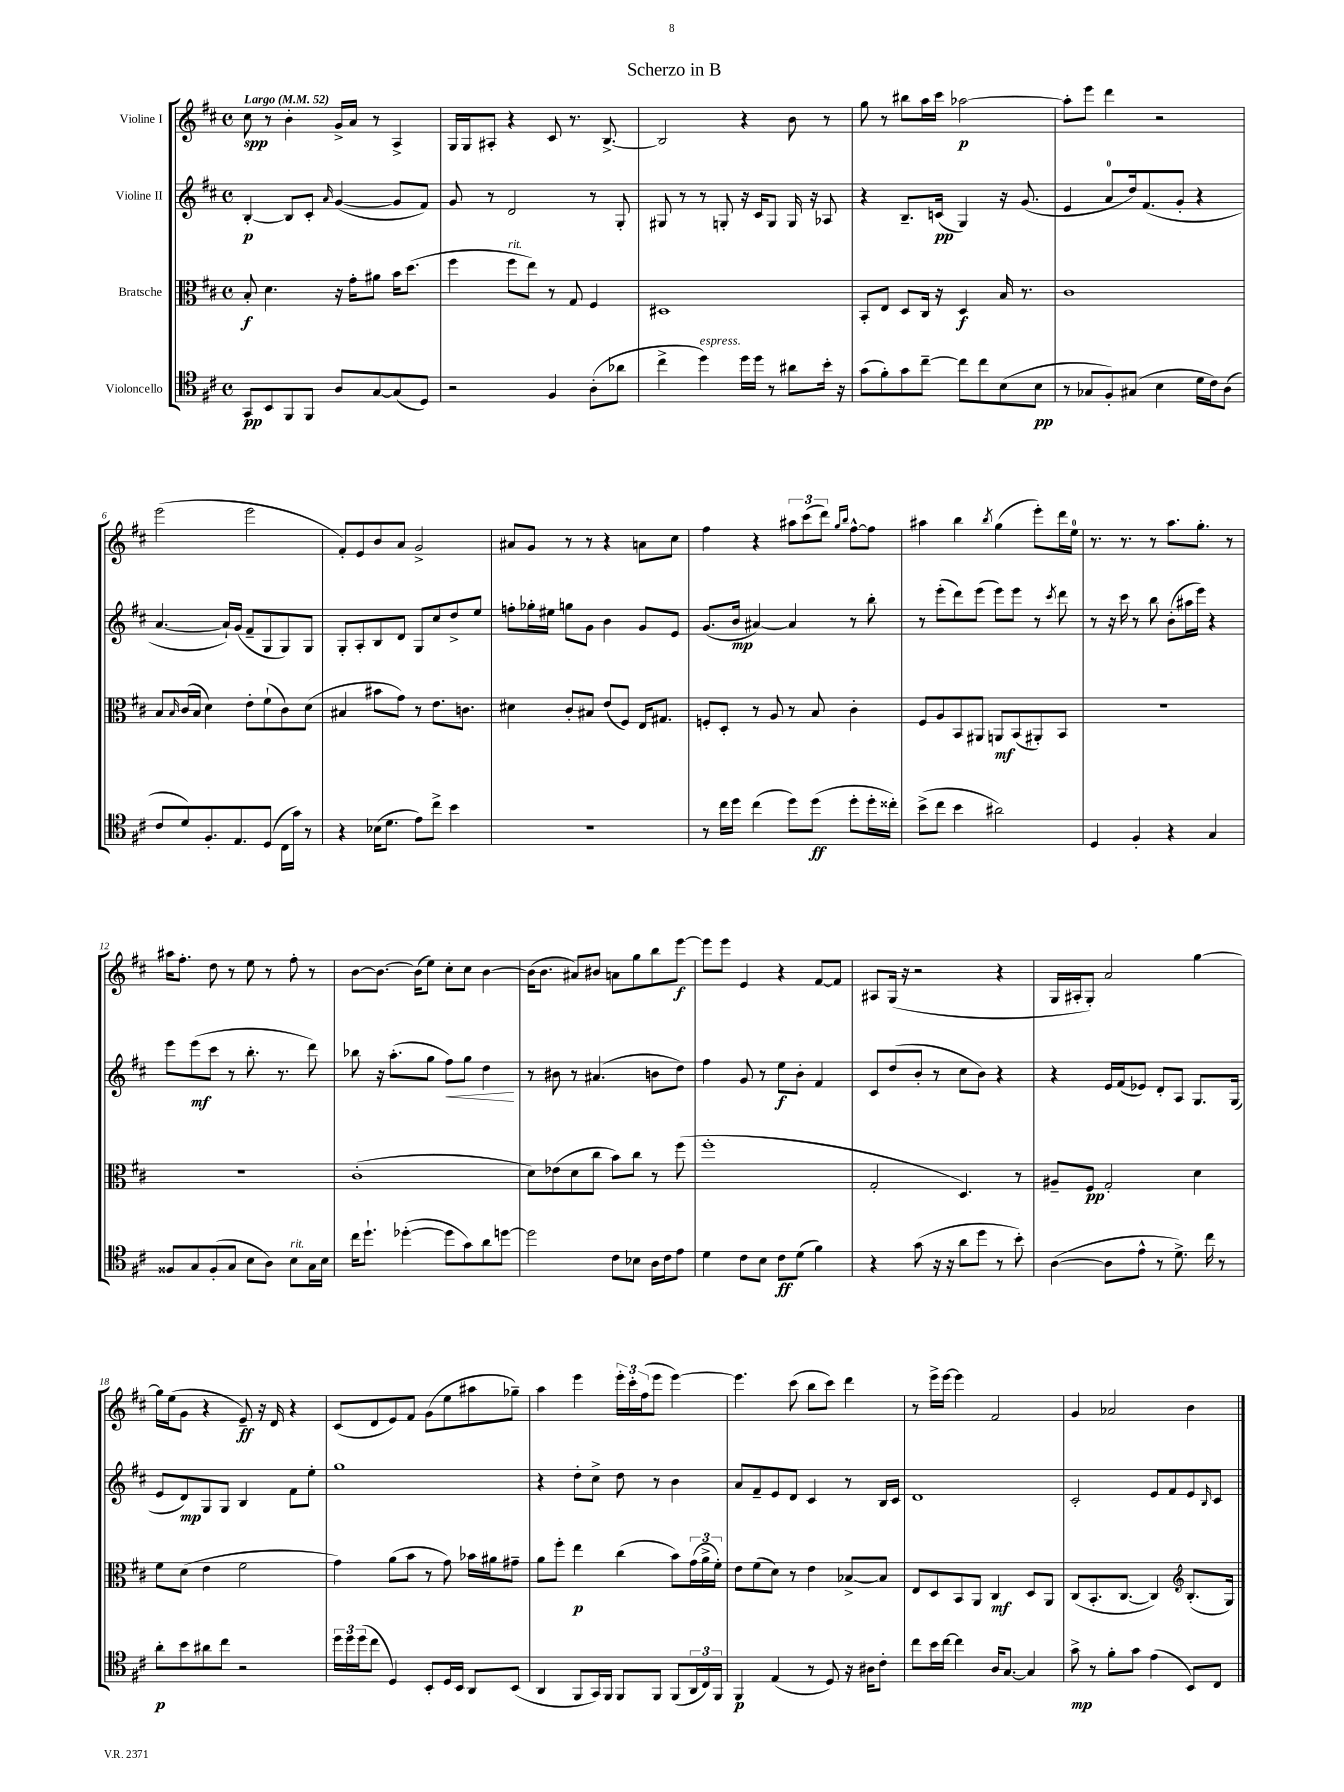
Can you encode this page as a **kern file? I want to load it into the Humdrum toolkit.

**kern	**dynam	**kern	**dynam	**kern	**dynam	**kern	**dynam
*part4	*part4	*part3	*part3	*part2	*part2	*part1	*part1
*staff4	*staff4	*staff3	*staff3	*staff2	*staff2	*staff1	*staff1
*I"Violoncello	*	*I"Bratsche	*	*I"Violine II	*	*I"Violine I	*
*clefC4	*	*clefC3	*	*clefG2	*	*clefG2	*
*k[f#c#]	*	*k[f#c#]	*	*k[f#c#]	*	*k[f#c#]	*
*M4/4	*	*M4/4	*	*M4/4	*	*M4/4	*
*met(c)	*	*met(c)	*	*met(c)	*	*met(c)	*
*MM52	*	*MM52	*	*MM52	*	*MM52	*
=1	=1	=1	=1	=1	=1	=1	=1
!	!	!	!	!	!	!LO:TX:a:B:t=Largo	!
8GG/L	pp	8B'/	f	[4B'/	p	8cc#\	spp
8BB/	.	4.d\	.	.	.	8r	.
8FF#/	.	.	.	8B/L]	.	4b'\	.
8FF#/J	.	.	.	8c#'/J	.	.	.
.	.	.	.	16qqa/	.	.	.
8A/L	.	16r	.	([4g/	.	16g^/LL	.
.	.	16g'\KL	.	.	.	16a/JJ	.
[8G/	.	8a#X\J	.	.	.	8r	.
(8G/]	.	16b\KL	.	8g/L]	.	4A^/	.
.	.	(8.dd\J	.	.	.	.	.
8D/J)	.	.	.	8f#/J)	.	.	.
=2	=2	=2	=2	=2	=2	=2	=2
2r	.	4ff#\	.	8g/	.	16G/LL	.
.	.	.	.	.	.	16G/J	.
.	.	.	.	8r	.	8A#X'/J	.
!	!	!LO:TX:a:i:t=rit.	!	!	!	!	!
.	.	8ff#\L	.	2d/	.	4r	.
.	.	8ee\J)	.	.	.	.	.
4F#/	.	8r	.	.	.	8c#/	.
.	.	8G/	.	.	.	8.r	.
(8A'\L	.	4F#/	.	8r	.	.	.
.	.	.	.	.	.	[8.B^/	.
8a-X\J	.	.	.	8G'/	.	.	.
=3	=3	=3	=3	=3	=3	=3	=3
4cc#^\	.	1D#X	.	8G#X/	.	2B/]	.
.	.	.	.	8r	.	.	.
!LO:TX:a:i:t=espress.	!	!	!	!	!	!	!
4dd\)	.	.	.	8r	.	.	.
.	.	.	.	8Gn'/	.	.	.
16dd\LL	.	.	.	16r	.	4r	.
16dd\JJ	.	.	.	16c#/KL	.	.	.
8r	.	.	.	8G/J	.	.	.
8a#X\L	.	.	.	16G/	.	8b\	.
.	.	.	.	16r	.	.	.
16b'\Jk	.	.	.	8A-X/	.	8r	.
16r	.	.	.	.	.	.	.
=4	=4	=4	=4	=4	=4	=4	=4
(8g\L	.	8BB'/L	.	4r	.	8gg\	.
8f#'\)	.	8E/J	.	.	.	8r	.
8g\	.	8D/L	.	8.B~/L	.	8bb#X\L	.
[8cc#~\J	.	16C#/Jk	.	.	.	16aa\L	.
.	.	16r	.	(16cn/Jk	pp	16ccc#\JJ	.
8cc#\L]	.	4D/	f	4G/)	.	[2aa-X\	p
8cc#\	.	.	.	.	.	.	.
(8B\	.	16B/	.	16r	.	.	.
.	.	8.r	.	(8.g/	.	.	.
8B\J	pp	.	.	.	.	.	.
=5	=5	=5	=5	=5	=5	=5	=5
8r	.	1c#	.	4e/	.	8aa-'\L]	.
8G-X/L	.	.	.	.	.	8eee\J	.
8F#'/)	.	.	.	8a/L	.	4ddd\	.
(8G#X/J	.	.	.	16dd/k)	.	.	.
.	.	.	.	(8.f#/	.	.	.
4B\	.	.	.	.	.	2r	.
.	.	.	.	8g'/J	.	.	.
16d\LL	.	.	.	4r	.	.	.
16c#\J)	.	.	.	.	.	.	.
(8A\J	.	.	.	.	.	.	.
!!LO:LB:g=z
=6	=6	=6	=6	=6	=6	=6	=6
8c#/L	.	8B/L	.	[4.a/	.	(2eee\	.
.	.	16qqB/	.	.	.	.	.
8d/)	.	(16c#/L	.	.	.	.	.
.	.	16B/JJ	.	.	.	.	.
8.F#'/	.	4d\)	.	.	.	.	.
.	.	.	.	16a`/LL])	.	.	.
8.E/	.	.	.	(16g/JJ	.	.	.
.	.	8e'\L	.	8f#~/L	.	2eee\	.
(8D/J	.	(8f#`\	.	8G/	.	.	.
16C#\LL	.	8c#\)	.	8G/)	.	.	.
16g\JJ)	.	.	.	.	.	.	.
8r	.	(8d\J	.	8G/J	.	.	.
=7	=7	=7	=7	=7	=7	=7	=7
4r	.	4B#X/	.	8G'/L	.	8f#'/L)	.
.	.	.	.	8A'/	.	8e/	.
(16B-X\KL	.	8b#X\L	.	8B/	.	8b/	.
8.d\J	.	.	.	.	.	.	.
.	.	8g\J)	.	8d/J	.	8a/J	.
8e\L)	.	8r	.	8G/L	.	2g^/	.
8cc#^\J	.	8.e\L	.	8cc#/	.	.	.
4b\	.	.	.	8dd^/	.	.	.
.	.	8.cn\J	.	.	.	.	.
.	.	.	.	8ee/J	.	.	.
=8	=8	=8	=8	=8	=8	=8	=8
1r	.	4d#X\	.	8ffn'\L	.	8a#X/L	.
.	.	.	.	16gg-X'\L	.	8g/J	.
.	.	.	.	16ee#X\JJ	.	.	.
.	.	8c#'/L	.	8ggn\L	.	8r	.
.	.	8B#X/J	.	8g\J	.	8r	.
.	.	(8e/L	.	4b\	.	4r	.
.	.	8F#/J)	.	.	.	.	.
.	.	16E/KL	.	8g/L	.	8an\L	.
.	.	8.G#X/J	.	.	.	.	.
.	.	.	.	8e/J	.	8cc#\J	.
=9	=9	=9	=9	=9	=9	=9	=9
8r	.	8Fn'/L	.	(8.g/L	.	4ff#\	.
16cc#\LL	.	8D'/J	.	.	.	.	.
16dd\JJ	.	.	.	16b/Jk	mp	.	.
(4cc#\	.	8r	.	[4a#X/)	.	4r	.
.	.	8A/	.	.	.	.	.
8dd\L)	.	8r	.	4a#/]	.	12aa#X\L	.
.	.	.	.	.	.	(12ccc#\	.
(8dd\J	ff	8B/	.	.	.	.	.
.	.	.	.	.	.	12ddd\J)	.
.	.	.	.	.	.	16qqgg/LL	.
.	.	.	.	.	.	16qqbb/JJ	.
8dd'\L	.	4c#'\	.	8r	.	[8ff#^^\L	.
16dd'\L	.	.	.	8bb'\	.	8ff#\J]	.
16cc##X'\JJ)	.	.	.	.	.	.	.
=10	=10	=10	=10	=10	=10	=10	=10
(8b^\L	.	8F#/L	.	8r	.	4aa#X\	.
8cc#\J	.	8A/	.	(8eee'\L	.	.	.
4b\	.	8BB/	.	8ddd\)	.	4bb\	.
.	.	8AA#X/J	.	(8eee\J	.	.	.
.	.	.	.	.	.	8qbb/	.
2a#X\)	.	8AAn/L	mf	8eee\L)	.	(4gg\	.
.	.	(8BB/	.	8eee\J	.	.	.
.	.	8AA#X'/)	.	8r	.	8eee'\L)	.
.	.	.	.	8qccc#/	.	.	.
.	.	8BB/J	.	8ddd\	.	16ddd\L	.
.	.	.	.	.	.	16ee\JJ	.
=11	=11	=11	=11	=11	=11	=11	=11
4D/	.	1r	.	8r	.	8.r	.
.	.	.	.	16r	.	.	.
.	.	.	.	16ccc#\	.	8.r	.
4F#'/	.	.	.	8r	.	.	.
.	.	.	.	8bb\	.	8r	.
4r	.	.	.	(8b'\L	.	8.aa\L	.
.	.	.	.	16aa#X\L	.	.	.
.	.	.	.	16eee\JJ)	.	8.gg'\J	.
4G/	.	.	.	4r	.	.	.
.	.	.	.	.	.	8r	.
!!LO:LB:g=z
=12	=12	=12	=12	=12	=12	=12	=12
8F##X/L	.	1r	.	8eee\L	.	16aa#X\KL	.
.	.	.	.	.	.	8.ff#'\J	.
8G/	.	.	.	(8eee\	mf	.	.
(8F##'/	.	.	.	8ccc#\J	.	8dd\	.
8G/J	.	.	.	8r	.	8r	.
8B\L	.	.	.	8.bb'\	.	8ee\	.
8A\J)	.	.	.	.	.	8r	.
.	.	.	.	8.r	.	.	.
!LO:TX:a:i:t=rit.	!	!	!	!	!	!	!
8B\L	.	.	.	.	.	8ff#'\	.
16G\L	.	.	.	8ddd\)	.	8r	.
16B\JJ	.	.	.	.	.	.	.
=13	=13	=13	=13	=13	=13	=13	=13
16cc#\KL	.	(1c#'	.	8bb-X\	.	[8b\L	.
8.dd`\J	.	.	.	.	.	.	.
.	.	.	.	16r	.	8.b\J_	.
.	.	.	.	(8.aa'\L	.	.	.
([4dd-X'\	.	.	.	.	.	.	.
.	.	.	.	.	.	(16b\KL]	.
.	.	.	.	8gg\J	.	8ee\J)	.
!	!	!	!	!	!LO:HP:b	!	!
8dd-\L]	.	.	.	8ff#\L)	<	8cc#'\L	.
8g\)	.	.	.	8gg\J	.	8cc#\J	.
8a\	.	.	.	4dd\	.	[4b\	.
[8ddn\J	.	.	.	.	.	.	.
.	.	.	.	.	[	.	.
=14	=14	=14	=14	=14	=14	=14	=14
2dd\]	.	8d\L)	.	8r	.	(16b\KL]	.
.	.	.	.	.	.	8.b\J	.
.	.	(8e-X\	.	8b#X\	.	.	.
.	.	8d\	.	8r	.	8a#X/L)	.
.	.	8cc#\J	.	(4.a#X/	.	8b#X/J	.
8c#\L	.	8b\L)	.	.	.	8an\L	.
8B-X\J	.	8cc#\J	.	.	.	8gg\	.
16A\LL	.	8r	.	8bn\L	.	8bb\	.
16c#\J	.	.	.	.	.	.	.
8e\J	.	(8ff#\	.	8dd\J)	.	[8eee\J	f
=15	=15	=15	=15	=15	=15	=15	=15
4d\	.	1ff#'	.	4ff#\	.	8eee\L]	.
.	.	.	.	.	.	8eee\J	.
8c#\L	.	.	.	8g/	.	4e/	.
8B\J	.	.	.	8r	.	.	.
8c#\L	ff	.	.	8ee\L	f	4r	.
(8d\J	.	.	.	8b'\J	.	.	.
4f#\)	.	.	.	4f#/	.	[8f#/L	.
.	.	.	.	.	.	8f#/J]	.
=16	=16	=16	=16	=16	=16	=16	=16
4r	.	2G'/	.	8c#/L	.	8A#X/L	.
.	.	.	.	(8dd/	.	(16G/Jk	.
.	.	.	.	.	.	16r	.
(8g\	.	.	.	8b'/J	.	2r	.
16r	.	.	.	8r	.	.	.
16r	.	.	.	.	.	.	.
8a\L	.	4.D/)	.	8cc#\L	.	.	.
8dd\J	.	.	.	8b\J)	.	.	.
8r	.	.	.	4r	.	4r	.
8b'\)	.	8r	.	.	.	.	.
=17	=17	=17	=17	=17	=17	=17	=17
([4A\	.	8A#X~/L	.	4r	.	16G/LL	.
.	.	.	.	.	.	16A#X'/J	.
.	.	8F#/J	pp	.	.	8G'/J)	.
8A\L]	.	2G'/	.	16e/LL	.	2a/	.
.	.	.	.	(16f#/J	.	.	.
8e^^\J	.	.	.	8e-X/J)	.	.	.
8r	.	.	.	8d'/L	.	.	.
8.d^\)	.	.	.	8A/J	.	.	.
.	.	4d\	.	8.G/L	.	[4gg\	.
16cc#\	.	.	.	.	.	.	.
8r	.	.	.	.	.	.	.
.	.	.	.	(16G/Jk	.	.	.
!!LO:LB:g=z
=18	=18	=18	=18	=18	=18	=18	=18
8a'\L	p	8f#\L	.	8e/L	.	16gg\LL]	.
.	.	.	.	.	.	(16ee\J	.
8b\	.	(8d\J	.	8d/)	mp	8g\J	.
8a#X\	.	4e\	.	8G/	.	4r	.
8cc#\J	.	.	.	8G/J	.	.	.
2r	.	2f#\	.	4B/	.	8e~/)	ff
.	.	.	.	.	.	16r	.
.	.	.	.	.	.	16d/	.
.	.	.	.	8f#\L	.	4r	.
.	.	.	.	8ee'\J	.	.	.
=19	=19	=19	=19	=19	=19	=19	=19
24dd\LL	.	4g\)	.	1gg	.	(8c#/L	.
24dd\	.	.	.	.	.	.	.
(24dd\J	.	.	.	.	.	.	.
8cc#\J	.	.	.	.	.	8d/	.
4D/)	.	(8a\L	.	.	.	8e/)	.
.	.	8b\J	.	.	.	8f#/J	.
8BB'/L	.	8r	.	.	.	(8g\L	.
16D/L	.	8g\)	.	.	.	8ee\	.
16BB/JJ	.	.	.	.	.	.	.
8AA/L	.	16b-X\LL	.	.	.	8aa#X\	.
.	.	16a#X\J	.	.	.	.	.
(8BB/J	.	8g#X~\J	.	.	.	8gg-X~\J)	.
=20	=20	=20	=20	=20	=20	=20	=20
4AA/	.	8a\L	.	4r	.	4aa\	.
.	.	8ff#'\J	.	.	.	.	.
8FF#/L	.	4ee\	p	8dd'\L	.	4eee\	.
16GG/L)	.	.	.	8cc#^\J	.	.	.
16FF#/JJ	.	.	.	.	.	.	.
8FF#/L	.	(4cc#\	.	8dd\	.	24eee'\LL	.
.	.	.	.	.	.	24ccc#'\	.
.	.	.	.	.	.	(24ff#\J	.
8FF#/J	.	.	.	8r	.	8eee\J	.
(8FF#/L	.	8b\L)	.	4b\	.	[4eee\)	.
24AA/L	.	(24g\L	.	.	.	.	.
24C#/)	.	24a^\	.	.	.	.	.
24FF#/JJ	.	24f#'\JJ)	.	.	.	.	.
=21	=21	=21	=21	=21	=21	=21	=21
4FF#/	p	8e\L	.	8a/L	.	4.eee\]	.
.	.	(8f#\	.	8f#~/	.	.	.
(4E/	.	8d\J)	.	8e/	.	.	.
.	.	8r	.	8d/J	.	(8ccc#\	.
8r	.	4e\	.	4c#/	.	8bb\L	.
8D/)	.	.	.	.	.	8ccc#\J)	.
16r	.	[8B-X^/L	.	8r	.	4ddd\	.
16A#X\KL	.	.	.	.	.	.	.
8c#'\J	.	8B-/J]	.	16B/LL	.	.	.
.	.	.	.	16c#/JJ	.	.	.
=22	=22	=22	=22	=22	=22	=22	=22
8cc#\L	.	8E/L	.	1d	.	8r	.
16b\L	.	8D/	.	.	.	16eee^\LL	.
[16cc#\JJ	.	.	.	.	.	[16eee\JJ	.
4cc#\]	.	8BB/	.	.	.	4eee\]	.
.	.	8AA/J	.	.	.	.	.
16A/KL	.	4C#/	mf	.	.	2f#/	.
[8.G/J	.	.	.	.	.	.	.
4G/]	.	8D/L	.	.	.	.	.
.	.	8AA/J	.	.	.	.	.
=23	=23	=23	=23	=23	=23	=23	=23
8g^\	mp	(8C#/L	.	2c#'/	.	4g/	.
8r	.	8.BB'/	.	.	.	.	.
8f#'\L	.	.	.	.	.	2a-X/	.
.	.	[8.C#/J	.	.	.	.	.
8g\J	.	.	.	.	.	.	.
(4e\	.	4C#/])	.	8e/L	.	.	.
.	.	.	.	8f#/	.	.	.
*	*	*clefG2	*	*	*	*	*
8BB/L)	.	(8.B'/L	.	8e/	.	4b\	.
.	.	.	.	16qqB/	.	.	.
8C#/J	.	.	.	8c#/J	.	.	.
.	.	16G/Jk)	.	.	.	.	.
==	==	==	==	==	==	==	==
*-	*-	*-	*-	*-	*-	*-	*-
